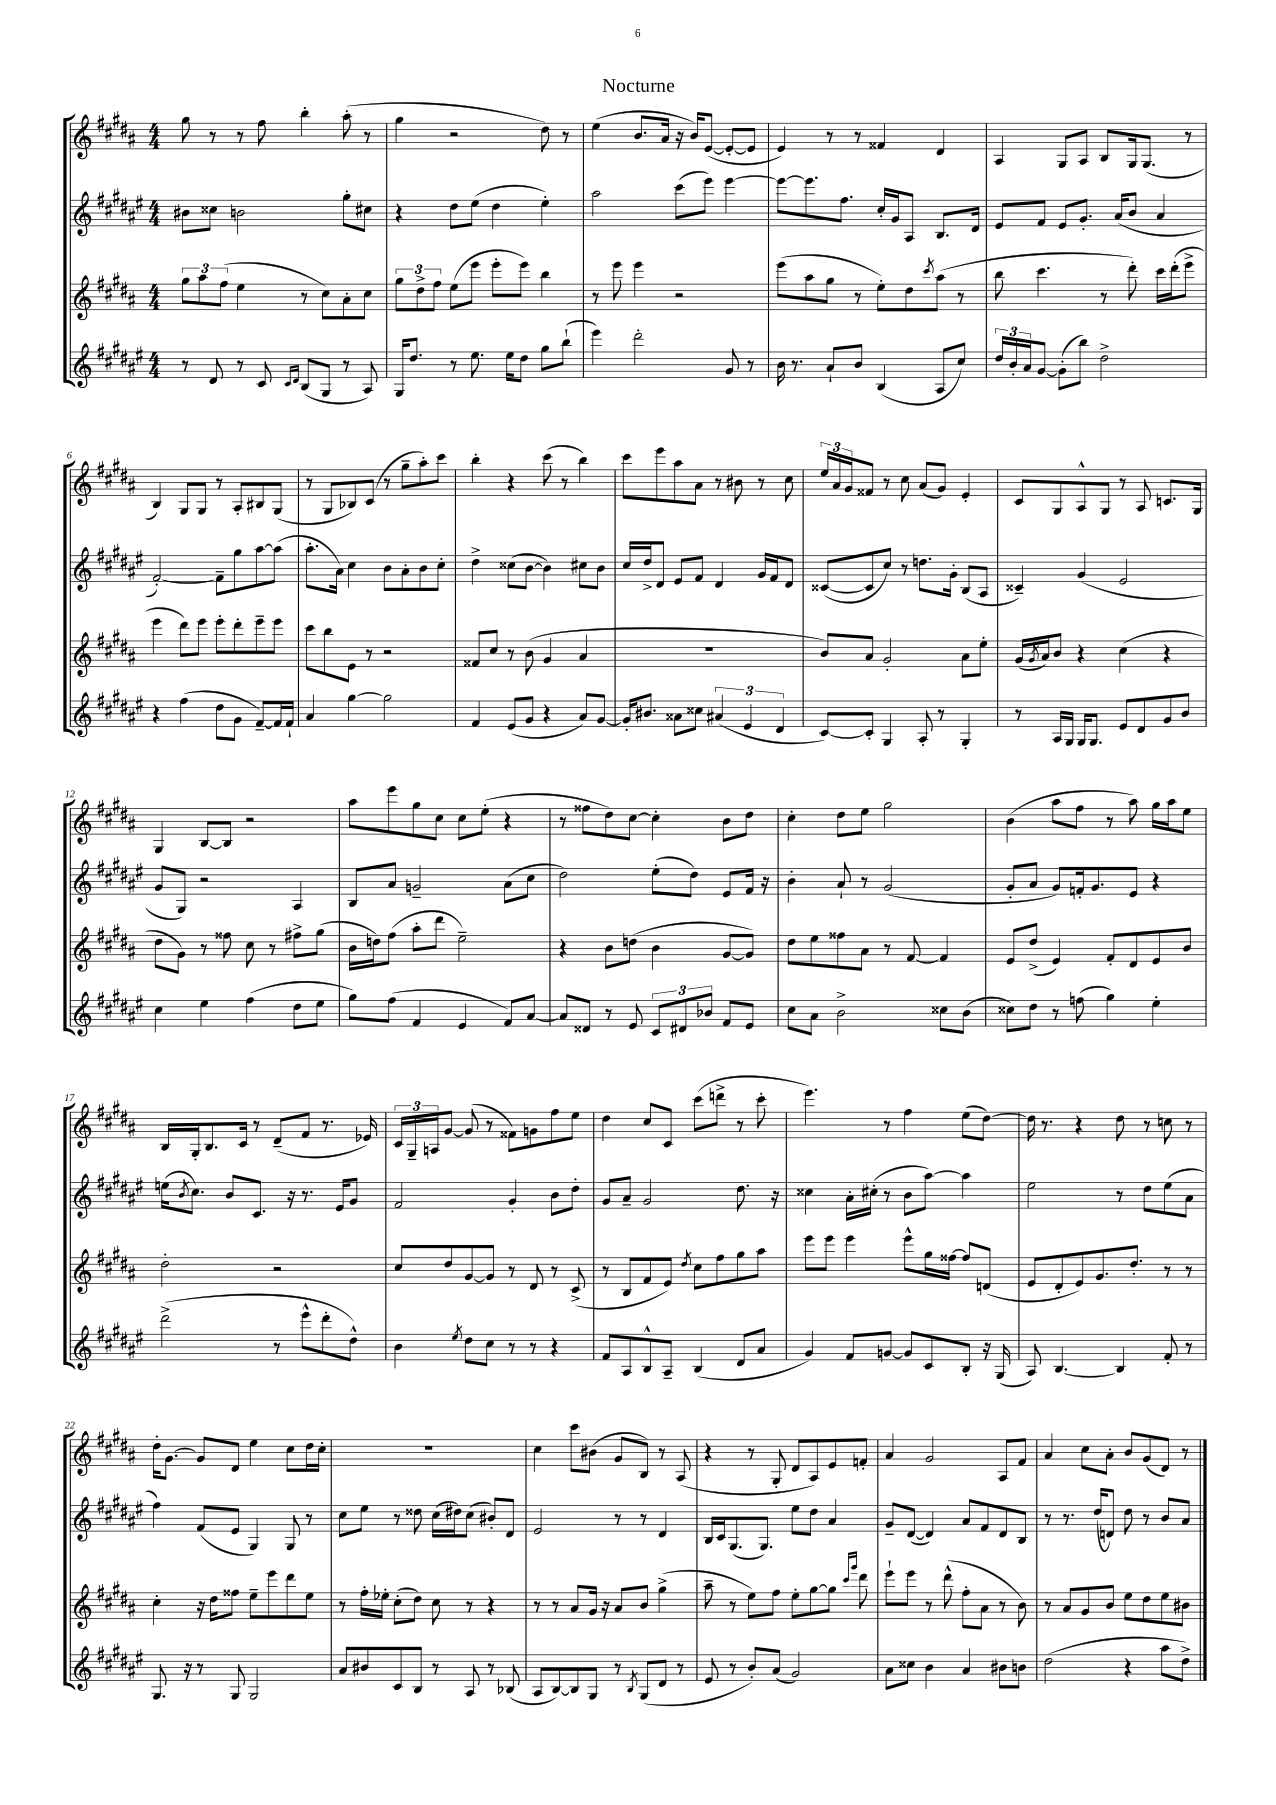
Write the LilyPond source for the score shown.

\header { title = "Nocturne" }
<<
\new StaffGroup <<
\new Staff = "s0" {
    \clef treble \key b \major \numericTimeSignature \time 4/4
    gis''8 r8 r8 fis''8 b''4-. ais''8-.( r8 |
    gis''4 r2 dis''8) r8 |
    e''4( b'8. ais'16 r16 b'16) e'8~( e'8~-. e'8 |
    e'4) r8 r8 fisis'4 dis'4 |
    ais4 gis8 ais8 b8 gis16 gis8.( r8 |
    b4) gis8 gis8 r8 ais8-. bis8 gis8( |
    r8 gis8 bes8) cis'8( r8 gis''8-- ais''8-.) cis'''8 |
    b''4-. r4 cis'''8( r8 b''4) |
    cis'''8 e'''8 ais''8 ais'8 r8 bis'8 r8 cis''8 |
    \tuplet 3/2 { e''16 ais'16 gis'16 } fisis'8 r8 cis''8 ais'8( gis'8) e'4-. |
    cis'8 gis8 ais8-^ gis8 r8 ais8 c'8. gis16 |
    gis4 b8~ b8 r2 |
    ais''8 e'''8 gis''8 cis''8 cis''8 e''8-.( r4 |
    r8 fisis''8 dis''8) cis''8~ cis''4-. b'8 dis''8 |
    cis''4-. dis''8 e''8 gis''2 |
    b'4( ais''8 fis''8 r8 ais''8) gis''16 ais''16 e''8 |
    b16 gis16-. b8. cis'16 r8 dis'8--( fis'8 r8. ees'16) |
    \tuplet 3/2 { cis'16 gis16-- a16 } gis'8~ gis'8( r8 fisis'8) g'8 fis''8 e''8 |
    dis''4 cis''8 cis'8 cis'''8( d'''8-> r8 cis'''8-. |
    e'''4.) r8 fis''4 e''8( dis''8~) |
    dis''16 r8. r4 dis''8 r8 c''8 r8 |
    dis''16-. gis'8.~ gis'8 dis'8 e''4 cis''8 dis''16 cis''16-. |
    R1 |
    cis''4 cis'''8 bis'8( gis'8 b8) r8 ais8( |
    r4 r8 gis8-. dis'8 ais8) e'8 f'8-. |
    ais'4 gis'2 ais8 fis'8 |
    ais'4 cis''8 ais'8-. b'8 gis'8( dis'8) r8 \bar "|." |
}
\new Staff = "s1" {
    \clef treble \key fis \major \numericTimeSignature \time 4/4
    bis'8 cisis''8 b'2 gis''8-. cis''8 |
    r4 dis''8 eis''8( dis''4 eis''4-.) |
    ais''2 cis'''8( eis'''8) eis'''4~ |
    eis'''8~ eis'''8. fis''8. cis''16-. gis'16 ais8 b8. dis'16 |
    eis'8 fis'8 eis'8 gis'8.-. ais'16( b'8 ais'4 |
    fis'2~-.) fis'8-- gis''8 ais''8~ ais''8( |
    ais''8.-. ais'16) cis''4 b'8 ais'8-. b'8 cis''8-. |
    dis''4-> cisis''8( b'8~ b'4) cis''8 b'8 |
    cis''16 dis''16-> dis'8 eis'8 fis'8 dis'4 gis'16 fis'16 dis'8 |
    cisis'8~( cisis'8 cis''8) r8 d''8. gis'16-. b8( ais8 |
    cisis'4--) gis'4( eis'2 |
    gis'8 gis8) r2 ais4 |
    b8 ais'8 g'2-- ais'8( cis''8 |
    dis''2) eis''8-.( dis''8) eis'8 fis'16 r16 |
    b'4-. ais'8-! r8 gis'2( |
    gis'8-. ais'8 gis'8) f'16-. gis'8. eis'8 r4 |
    e''16( \acciaccatura { b'8 } cis''8.) b'8 cis'8. r16 r8. eis'16 gis'8 |
    fis'2 gis'4-. b'8 dis''8-. |
    gis'8 ais'8-- gis'2 dis''8. r16 |
    cisis''4 ais'16-. cis''16-.( r8 b'8 ais''8~) ais''4 |
    eis''2 r8 dis''8 eis''8( ais'8 |
    fis''4) fis'8( eis'8 gis4) gis8 r8 |
    cis''8 eis''8 r8 disis''8 cis''16( dis''16) cis''8( bis'8-.) dis'8 |
    eis'2 r8 r8 dis'4 |
    b16 cis'16 gis8.( gis8.) eis''8 dis''8 ais'4 |
    gis'8-- dis'8~( dis'4) ais'8 fis'8 dis'8 b8 |
    r8 r8. dis''16( d'8) dis''8 r8 b'8 ais'8 \bar "|." |
}
\new Staff = "s2" {
    \clef treble \key b \major \numericTimeSignature \time 4/4
    \tuplet 3/2 { gis''8 ais''8 fis''8( } e''4 r8 cis''8) ais'8-. cis''8 |
    \tuplet 3/2 { gis''8 dis''8-> fis''8 } e''8( e'''8 e'''8-. e'''8) b''4 |
    r8 e'''8 e'''4 r2 |
    e'''8( ais''8 gis''8 r8 e''8-.) dis''8 \acciaccatura { cis'''8 } ais''8( r8 |
    b''8 cis'''4. r8 dis'''8-.) cis'''16 dis'''16-.( e'''8-> |
    e'''4 dis'''8) e'''8 e'''8-. dis'''8-. e'''8-- e'''8 |
    cis'''8 b''8 e'8 r8 r2 |
    fisis'8 cis''8 r8 b'8( gis'4 ais'4 |
    r1 |
    b'8) ais'8 gis'2-. ais'8 e''8-. |
    gis'16( \acciaccatura { gis'8 } ais'16) b'8 r4 cis''4( r4 |
    dis''8 gis'8) r8 fisis''8 cis''8 r8 fis''8-> gis''8( |
    b'16 d''16) fis''8( ais''8-. dis'''8 e''2--) |
    r4 b'8 d''8( b'4 gis'8~ gis'8) |
    dis''8 e''8 fisis''8 ais'8 r8 fis'8~ fis'4 |
    e'8 dis''8->( e'4) fis'8-. dis'8 e'8 b'8 |
    dis''2-. r2 |
    cis''8 dis''8 gis'8~ gis'8 r8 dis'8 r8 cis'8->( |
    r8 b8 fis'8 e'8) \acciaccatura { dis''8 } cis''8 fis''8 gis''8 ais''8 |
    e'''8 e'''8 e'''4 e'''8-^ gis''16 fisis''16~ fisis''8 d'8( |
    e'8 dis'8-. e'8) gis'8. dis''8.-. r8 r8 |
    cis''4-. r16 dis''16 fisis''8 e''8-- e'''8 dis'''8 e''8 |
    r8 fis''16-. ees''16-. cis''8-.( dis''8) cis''8 r8 r4 |
    r8 r8 ais'8 gis'16 r16 ais'8 b'8 gis''4->( |
    ais''8-- r8 e''8) fis''8 e''8-. gis''8~ gis''8 \grace { cis'''16 gis'''16 } dis'''8 |
    e'''8-! e'''8 r8 dis'''8-^( fis''8-. ais'8 r8 b'8) |
    r8 ais'8 gis'8 b'8 e''8 dis''8 e''8 bis'8 \bar "|." |
}
\new Staff = "s3" {
    \clef treble \key fis \major \numericTimeSignature \time 4/4
    r8 dis'8 r8 cis'8 \grace { cis'16 dis'16 } b8( gis8 r8 ais8) |
    gis16 dis''8. r8 eis''8. eis''16 dis''8 gis''8 b''8-!( |
    eis'''4) dis'''2-. gis'8 r8 |
    b'16 r8. ais'8-! b'8 b4( ais8 cis''8) |
    \tuplet 3/2 { dis''16 b'16-. ais'16 } gis'8~ gis'8-.( b''8) dis''2-> |
    r4 fis''4( dis''8 gis'8 fis'8~--) fis'16 fis'16-! |
    ais'4 gis''4~ gis''2 |
    fis'4 eis'8( gis'8 r4 ais'8) gis'8~ |
    gis'16-. bis'8. aisis'8 cisis''8 \tuplet 3/2 { ais'4( eis'4 dis'4 } |
    cis'8~) cis'8-. gis4 ais8-. r8 gis4-. |
    r8 ais16 gis16 gis16 gis8. eis'8 dis'8 gis'8 b'8 |
    cis''4 eis''4 fis''4( dis''8 eis''8 |
    gis''8) fis''8( fis'4 eis'4 fis'8) ais'8~ |
    ais'8 disis'8 r8 eis'8 \tuplet 3/2 { cis'8 dis'8 bes'8 } fis'8 eis'8 |
    cis''8 ais'8 b'2-> cisis''8 b'8( |
    cisis''8) dis''8 r8 f''8( gis''4) eis''4-. |
    dis'''2->( r8 eis'''8-^ dis'''8-. dis''8-^) |
    b'4 \acciaccatura { eis''8 } dis''8 cis''8 r8 r8 r4 |
    fis'8 ais8 b8-^ ais8-- b4( dis'8 ais'8 |
    gis'4) fis'8 g'8~ g'8 cis'8 b8-. r16 gis16( |
    ais8) b4.~ b4 fis'8-. r8 |
    gis8. r16 r8 gis8 gis2 |
    ais'8 bis'8 cis'8 b8 r8 ais8 r8 bes8( |
    ais8 b8~) b8 gis8 r8 \acciaccatura { b8 } gis8( dis'8 r8 |
    eis'8 r8 b'8-.) ais'8( gis'2) |
    ais'8 cisis''8 b'4 ais'4 bis'8 b'8 |
    dis''2( r4 ais''8 dis''8->) \bar "|." |
}
>>
>>
